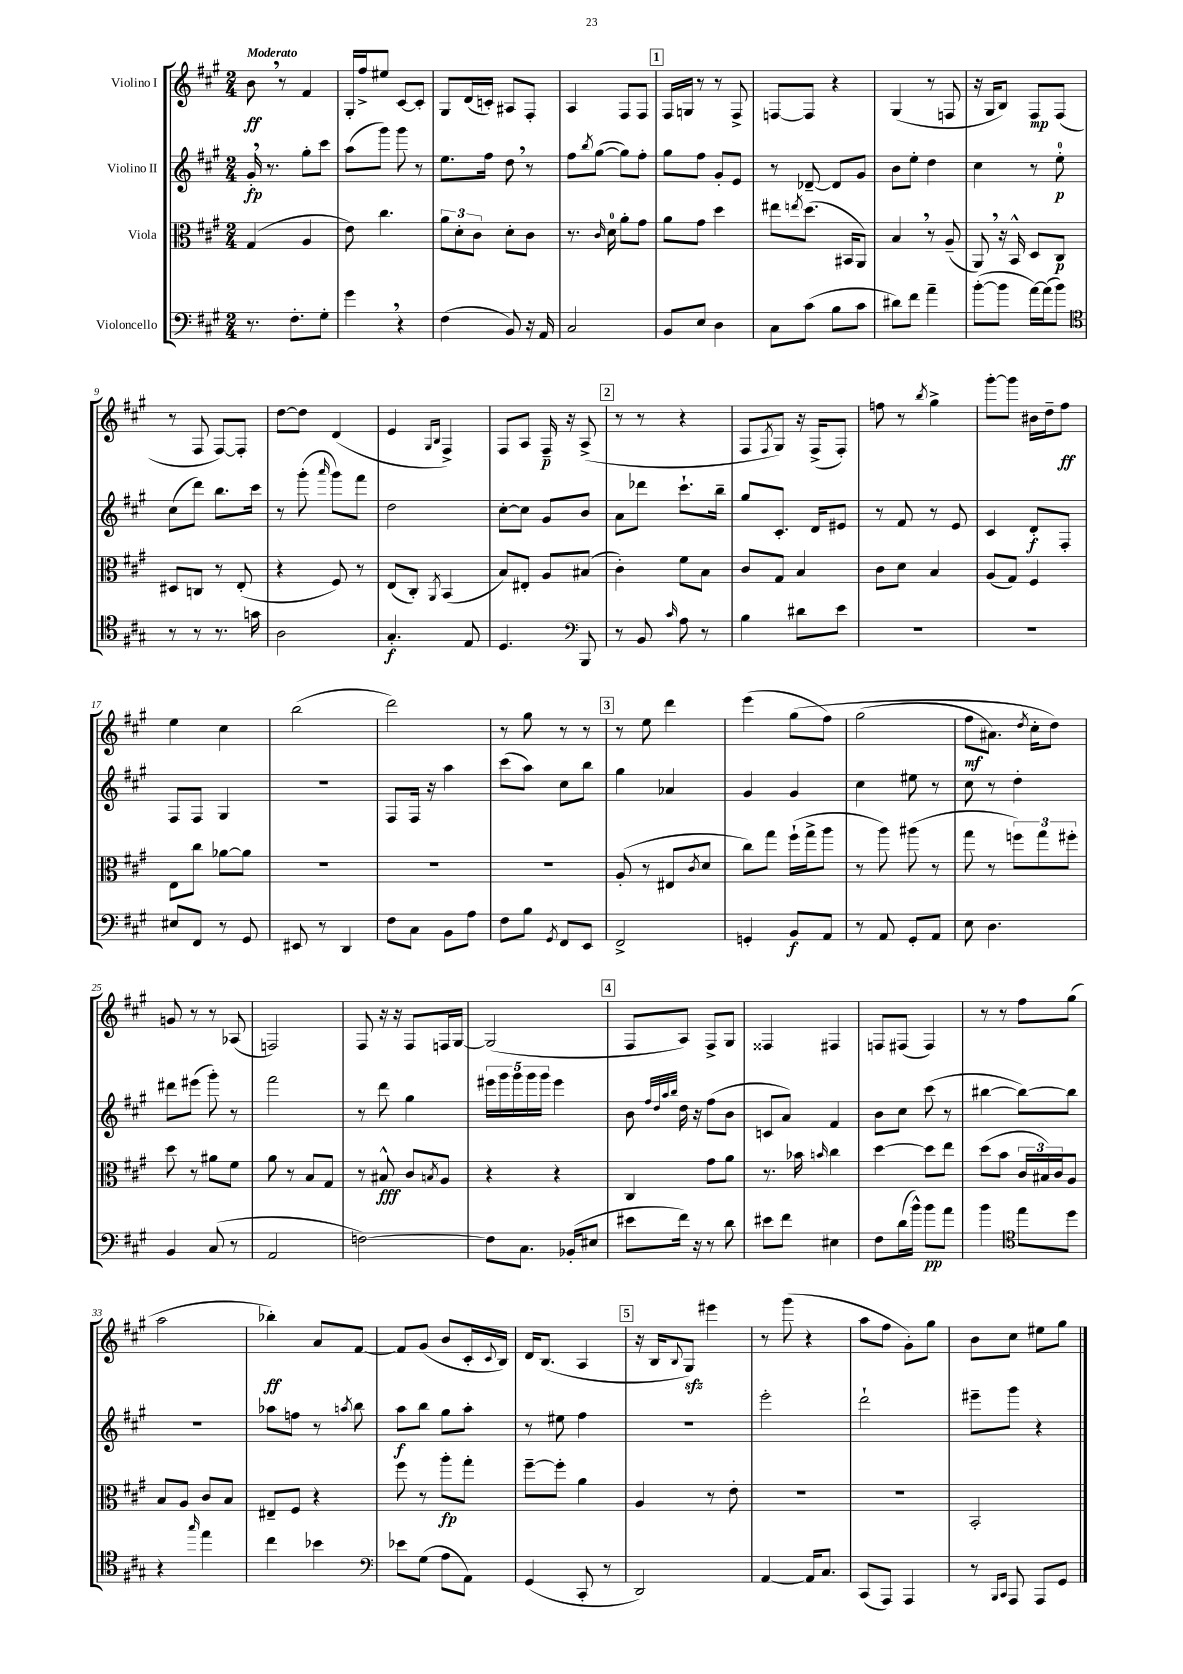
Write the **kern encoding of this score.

**kern	**dynam	**kern	**dynam	**kern	**dynam	**kern	**dynam
*part4	*part4	*part3	*part3	*part2	*part2	*part1	*part1
*staff4	*staff4	*staff3	*staff3	*staff2	*staff2	*staff1	*staff1
*I"Violoncello	*	*I"Viola	*	*I"Violino II	*	*I"Violino I	*
*clefF4	*	*clefC3	*	*clefG2	*	*clefG2	*
*k[f#c#g#]	*	*k[f#c#g#]	*	*k[f#c#g#]	*	*k[f#c#g#]	*
*M2/4	*	*M2/4	*	*M2/4	*	*M2/4	*
=1	=1	=1	=1	=1	=1	=1	=1
!	!	!	!	!	!	!LO:TX:a:B:t=Moderato	!
8.r	.	(4G#/	.	16g#',/	fp	8b,\	ff
.	.	.	.	8.r	.	.	.
.	.	.	.	.	.	8r	.
8.F#'\L	.	.	.	.	.	.	.
.	.	4A/	.	8gg#'\L	.	4f#/	.
8G#'\J	.	.	.	8ccc#\J	.	.	.
=2	=2	=2	=2	=2	=2	=2	=2
4g#,\	.	8e\)	.	(8aa\L	.	16G#'/LL	.
.	.	.	.	.	.	16ff#^/J	.
.	.	4.cc#\	.	8ggg#\J)	.	8ee#X/J	.
4r	.	.	.	8ggg#\	.	[8c#/L	.
.	.	.	.	8r	.	8c#'/J]	.
=3	=3	=3	=3	=3	=3	=3	=3
(4F#\	.	12a\L	.	8.ee\L	.	8G#/L	.
.	.	12d'\	.	.	.	.	.
.	.	.	.	.	.	(16d/L	.
.	.	12c#\J	.	.	.	.	.
.	.	.	.	16ff#\Jk	.	16cn'/JJ)	.
8BB/)	.	8d'\L	.	8dd,\	.	8A#X/L	.
16r	.	8c#\J	.	8r	.	8F#'/J	.
16AA/	.	.	.	.	.	.	.
=4	=4	=4	=4	=4	=4	=4	=4
2C#/	.	8.r	.	8ff#\L	.	4A/	.
.	.	.	.	8qbb/	.	.	.
.	.	.	.	([8gg#\J	.	.	.
.	.	16qqc#/	.	.	.	.	.
.	.	16d\	.	.	.	.	.
.	.	8a'\L	.	8gg#\L])	.	8F#/L	.
.	.	8g#\J	.	8ff#'\J	.	8F#/J	.
!!LO:REH:place=s1:t=1
=5	=5	=5	=5	=5	=5	=5	=5
8BB/L	.	8a\L	.	8gg#\L	.	16F#/LL	.
.	.	.	.	.	.	16Gn/JJ	.
8E/J	.	8g#\J	.	8ff#\J	.	8r	.
4D\	.	4dd\	.	8g#'/L	.	8r	.
.	.	.	.	8e/J	.	8F#^/	.
=6	=6	=6	=6	=6	=6	=6	=6
8C#\L	.	8ee#X\L	.	8r	.	[8Fn/L	.
.	.	8qeen/	.	.	.	.	.
(8c#\J	.	(8.dd\J	.	[8d-X~/	.	8F/J]	.
8B\L	.	.	.	8d-/L]	.	4r	.
.	.	16BB#X/KL	.	.	.	.	.
8c#\J	.	8AA/J)	.	8g#/J	.	.	.
=7	=7	=7	=7	=7	=7	=7	=7
8d#X\L)	.	4B,/	.	8b\L	.	(4G#/	.
8f#\J	.	.	.	8ee'\J	.	.	.
4a~\	.	8r	.	4dd\	.	8r	.
.	.	(8A~/	.	.	.	8Fn/	.
=8	=8	=8	=8	=8	=8	=8	=8
([8b'\L	.	8AA,/)	.	4cc#\	.	16r	.
.	.	.	.	.	.	16G#/KL	.
8b\J]	.	16r	.	.	.	8B/J)	.
.	.	16BB^^/	.	.	.	.	.
[16a\LL)	.	8D/L	.	8r	.	8F#/L	mp
(16a\J]	.	.	.	.	.	.	.
8b\J)	.	8C#/J	p	8ee'\	p	(8F#/J	.
!!LO:LB:g=z
=9	=9	=9	=9	=9	=9	=9	=9
*clefC4	*	*	*	*	*	*	*
8r	.	8D#X/L	.	(8cc#\L	.	8r	.
8r	.	8Cn/J	.	8ddd\J)	.	8F#/	.
8.r	.	8r	.	8.bb\L	.	[8F#/L)	.
.	.	(8E'/	.	.	.	8F#'/J]	.
16gn\	.	.	.	16ccc#\Jk	.	.	.
=10	=10	=10	=10	=10	=10	=10	=10
2A\	.	4r	.	8r	.	[8dd\L	.
.	.	.	.	(8ggg#'\	.	8dd\J]	.
.	.	.	.	16qqaaa/	.	.	.
.	.	8F#/)	.	8ggg#\L)	.	(4d/	.
.	.	8r	.	8fff#\J	.	.	.
=11	=11	=11	=11	=11	=11	=11	=11
4.G#'/	f	(8E/L	.	2dd\	.	4e/	.
.	.	8C#'/J)	.	.	.	.	.
.	.	.	.	.	.	16qqG#/LL	.
.	.	8qAA/	.	.	.	16qqB/JJ	.
.	.	(4BB/	.	.	.	4F#^/)	.
8E/	.	.	.	.	.	.	.
=12	=12	=12	=12	=12	=12	=12	=12
4.D/	.	8B/L)	.	[8cc#'\L	.	8F#/L	.
.	.	8E#X'/J	.	8cc#\J]	.	8A/J	.
.	.	8A/L	.	8g#/L	.	16F#~/	p
.	.	.	.	.	.	16r	.
*clefF4	*	*	*	*	*	*	*
8BBB/	.	(8B#X/J	.	8b/J	.	(8A^/	.
!!LO:REH:place=s1:t=2
=13	=13	=13	=13	=13	=13	=13	=13
8r	.	4c#'\)	.	8a\L	.	8r	.
8BB/	.	.	.	8ddd-X\J	.	8r	.
16qqc#/	.	.	.	.	.	.	.
8A\	.	8f#\L	.	8.ccc#`\L	.	4r	.
8r	.	8B\J	.	.	.	.	.
.	.	.	.	16bb~\Jk	.	.	.
=14	=14	=14	=14	=14	=14	=14	=14
4B\	.	8c#/L	.	8gg#/L	.	8F#/L	.
.	.	.	.	.	.	8qF#/	.
.	.	8G#/J	.	8.c#'/J	.	8G#/J)	.
8d#X\L	.	4B/	.	.	.	16r	.
.	.	.	.	16d/KL	.	(16F#^/KL	.
8e\J	.	.	.	8e#X/J	.	8F#'/J)	.
=15	=15	=15	=15	=15	=15	=15	=15
2r	.	8c#\L	.	8r	.	8ffn\	.
.	.	8d\J	.	8f#/	.	8r	.
.	.	.	.	.	.	8qbb/	.
.	.	4B/	.	8r	.	4gg#^\	.
.	.	.	.	8e/	.	.	.
=16	=16	=16	=16	=16	=16	=16	=16
2r	.	(8A/L	.	4c#/	.	[8ggg#'\L	.
.	.	8G#/J)	.	.	.	8ggg#\J]	.
.	.	4F#/	.	8d'/L	f	16b#X\LL	.
.	.	.	.	.	.	16dd~\J	.
.	.	.	.	8F#'/J	.	8ff#\J	ff
!!LO:LB:g=z
=17	=17	=17	=17	=17	=17	=17	=17
8E#X/L	.	8E\L	.	8F#/L	.	4ee\	.
8FF#/J	.	8cc#\J	.	8F#/J	.	.	.
8r	.	[8a-X\L	.	4G#/	.	4cc#\	.
8GG#/	.	8a-\J]	.	.	.	.	.
=18	=18	=18	=18	=18	=18	=18	=18
8EE#X/	.	2r	.	2r	.	(2bb\	.
8r	.	.	.	.	.	.	.
4DD/	.	.	.	.	.	.	.
=19	=19	=19	=19	=19	=19	=19	=19
8F#\L	.	2r	.	8F#/L	.	2ddd\)	.
8C#\J	.	.	.	16F#/Jk	.	.	.
.	.	.	.	16r	.	.	.
8BB\L	.	.	.	4aa\	.	.	.
8A\J	.	.	.	.	.	.	.
=20	=20	=20	=20	=20	=20	=20	=20
8F#\L	.	2r	.	(8ccc#\L	.	8r	.
8B\J	.	.	.	8aa\J)	.	8gg#\	.
8qGG#/	.	.	.	.	.	.	.
8FF#/L	.	.	.	8cc#\L	.	8r	.
8EE/J	.	.	.	8bb\J	.	8r	.
!!LO:REH:place=s1:t=3
=21	=21	=21	=21	=21	=21	=21	=21
2FF#^/	.	(8A'/	.	4gg#\	.	8r	.
.	.	8r	.	.	.	8ee\	.
.	.	8E#X/L	.	4a-X/	.	4ddd\	.
.	.	8qc#/	.	.	.	.	.
.	.	8d/J	.	.	.	.	.
=22	=22	=22	=22	=22	=22	=22	=22
4GGn'/	.	8cc#\L)	.	4g#/	.	(4eee\	.
.	.	8gg#\J	.	.	.	.	.
8BB/L	f	(16ff#`\LL	.	4g#/	.	(8gg#\L	.
.	.	16gg#^\J	.	.	.	.	.
8AA/J	.	8aa\J	.	.	.	8ff#\J)	.
=23	=23	=23	=23	=23	=23	=23	=23
8r	.	8r	.	4cc#\	.	(2gg#\	.
8AA/	.	8aa\)	.	.	.	.	.
8GG#'/L	.	(8aa#X\	.	8ee#X\	.	.	.
8AA/J	.	8r	.	8r	.	.	.
=24	=24	=24	=24	=24	=24	=24	=24
8E\	.	8gg#\	.	8cc#\	.	8ff#\L	mf
4.D\	.	8r	.	8r	.	8.a#X\J)	.
.	.	12ffn\L)	.	4dd'\	.	.	.
.	.	.	.	.	.	8qdd/	.
.	.	.	.	.	.	16cc#'\KL	.
.	.	12gg#\	.	.	.	.	.
.	.	.	.	.	.	8dd\J)	.
.	.	12ff#X'\J	.	.	.	.	.
!!LO:LB:g=z
=25	=25	=25	=25	=25	=25	=25	=25
4BB/	.	8dd\	.	8ddd#X\L	.	8gn/	.
.	.	8r	.	(8eee#X\J	.	8r	.
(8C#/	.	8a#X\L	.	8ggg#'\)	.	8r	.
8r	.	8f#\J	.	8r	.	(8A-X/	.
=26	=26	=26	=26	=26	=26	=26	=26
2AA/	.	8a\	.	2fff#\	.	2Fn/)	.
.	.	8r	.	.	.	.	.
.	.	8B/L	.	.	.	.	.
.	.	8G#/J	.	.	.	.	.
=27	=27	=27	=27	=27	=27	=27	=27
[2Fn\)	.	8r	.	8r	.	8F#/	.
.	.	8B#X^^/	fff	8ddd\	.	16r	.
.	.	.	.	.	.	16r	.
.	.	8c#/L	.	4gg#\	.	8F#/L	.
.	.	8qBn/	.	.	.	.	.
.	.	8A/J	.	.	.	16Fn/L	.
.	.	.	.	.	.	[16G#/JJ	.
=28	=28	=28	=28	=28	=28	=28	=28
8F\L]	.	4r	.	20eee#X\LL	.	(2G#/]	.
.	.	.	.	20ggg#\	.	.	.
.	.	.	.	20ggg#\	.	.	.
8.C#\J	.	.	.	.	.	.	.
.	.	.	.	20ggg#\	.	.	.
.	.	.	.	20ggg#\JJ	.	.	.
.	.	4r	.	4eee#\	.	.	.
(16BB-X'/KL	.	.	.	.	.	.	.
8E#X/J	.	.	.	.	.	.	.
!!LO:REH:place=s1:t=4
=29	=29	=29	=29	=29	=29	=29	=29
8e#X\L	.	4C#/	.	8b\	.	8F#/L	.
.	.	.	.	32qqff#/LLL	.	.	.
.	.	.	.	32qqdd/	.	.	.
.	.	.	.	32qqaa/	.	.	.
.	.	.	.	32qqbb/JJJ	.	.	.
16f#\Jk)	.	.	.	16dd\	.	8A/J)	.
16r	.	.	.	16r	.	.	.
8r	.	8g#\L	.	(8ff#\L	.	8F#^/L	.
8d\	.	8a\J	.	8b\J	.	8G#/J	.
=30	=30	=30	=30	=30	=30	=30	=30
8e#X\L	.	8.r	.	8cn/L	.	4F##X/	.
8f#\J	.	.	.	8a/J)	.	.	.
.	.	16b-X\	.	.	.	.	.
.	.	16qqbn/	.	.	.	.	.
4E#X\	.	4cc#\	.	4f#/	.	4F#X/	.
=31	=31	=31	=31	=31	=31	=31	=31
8F#\L	.	[4dd\	.	8b\L	.	8Fn/L	.
(16d\L	.	.	.	8cc#\J	.	(8F#X/J	.
16b^^\JJ)	.	.	.	.	.	.	.
8b\L	pp	8dd\L]	.	(8ccc#\	.	4F#/)	.
8a\J	.	8ee\J	.	8r	.	.	.
=32	=32	=32	=32	=32	=32	=32	=32
4b\	.	(8dd\L	.	[4bb#X\	.	8r	.
.	.	8b\J	.	.	.	8r	.
*clefC4	*	*	*	*	*	*	*
8ee\L	.	24c#/LL	.	8bb#\L_)	.	8ff#\L	.
.	.	24B#X/)	.	.	.	.	.
.	.	24c#/J	.	.	.	.	.
8dd\J	.	8A/J	.	8bb#\J]	.	(8gg#\J	.
!!LO:LB:g=z
=33	=33	=33	=33	=33	=33	=33	=33
4r	.	8B/L	.	2r	.	2aa\	.
.	.	8A/J	.	.	.	.	.
16qqgg#/	.	.	.	.	.	.	.
4ee\	.	8c#/L	.	.	.	.	.
.	.	8B/J	.	.	.	.	.
=34	=34	=34	=34	=34	=34	=34	=34
4cc#\	.	8E#X~/L	.	8aa-X\L	.	4bb-X'\)	ff
.	.	8F#/J	.	8ffn\J	.	.	.
4b-X\	.	4r	.	8r	.	8a/L	.
.	.	.	.	8qaan/	.	.	.
.	.	.	.	8bb\	.	[8f#/J	.
=35	=35	=35	=35	=35	=35	=35	=35
*clefF4	*	*	*	*	*	*	*
8e-X\L	.	8ff#\	.	8aa\L	f	8f#/L]	.
(8G#\J	.	8r	.	8bb\J	.	(8g#/J	.
8A\L	.	8aa'\L	fp	8gg#\L	.	8b/L	.
8AA\J)	.	8gg#'\J	.	8aa'\J	.	16c#'/L	.
.	.	.	.	.	.	8qqc#/	.
.	.	.	.	.	.	16B/JJ)	.
=36	=36	=36	=36	=36	=36	=36	=36
(4GG#/	.	[8ff#~\L	.	8r	.	16d/KL	.
.	.	.	.	.	.	(8.B/J	.
.	.	8ff#'\J]	.	8ee#X\	.	.	.
8CC#'/	.	4a\	.	4ff#\	.	4A/	.
8r	.	.	.	.	.	.	.
!!LO:REH:place=s1:t=5
=37	=37	=37	=37	=37	=37	=37	=37
2DD/)	.	4A/	.	2r	.	16r	.
.	.	.	.	.	.	16B/KL	.
.	.	.	.	.	.	8qqB/	.
.	.	.	.	.	.	8G#zz/J)	.
.	.	8r	.	.	.	4eee#X\	.
.	.	8e'\	.	.	.	.	.
=38	=38	=38	=38	=38	=38	=38	=38
[4AA/	.	2r	.	2eee'\	.	8r	.
.	.	.	.	.	.	(8ggg#\	.
16AA/KL]	.	.	.	.	.	4r	.
8.C#/J	.	.	.	.	.	.	.
=39	=39	=39	=39	=39	=39	=39	=39
(8CC#/L	.	2r	.	2ddd`\	.	8aa\L	.
8AAA/J)	.	.	.	.	.	8ff#\J	.
4AAA/	.	.	.	.	.	8g#'\L)	.
.	.	.	.	.	.	8gg#\J	.
=40	=40	=40	=40	=40	=40	=40	=40
8r	.	2BB'/	.	8eee#X~\L	.	8b\L	.
16qqBBB/LL	.	.	.	.	.	.	.
16qqCC#/JJ	.	.	.	.	.	.	.
8AAA/	.	.	.	8ggg#\J	.	8cc#\J	.
8AAA/L	.	.	.	4r	.	8ee#X\L	.
8GG#/J	.	.	.	.	.	8gg#\J	.
==	==	==	==	==	==	==	==
*-	*-	*-	*-	*-	*-	*-	*-
